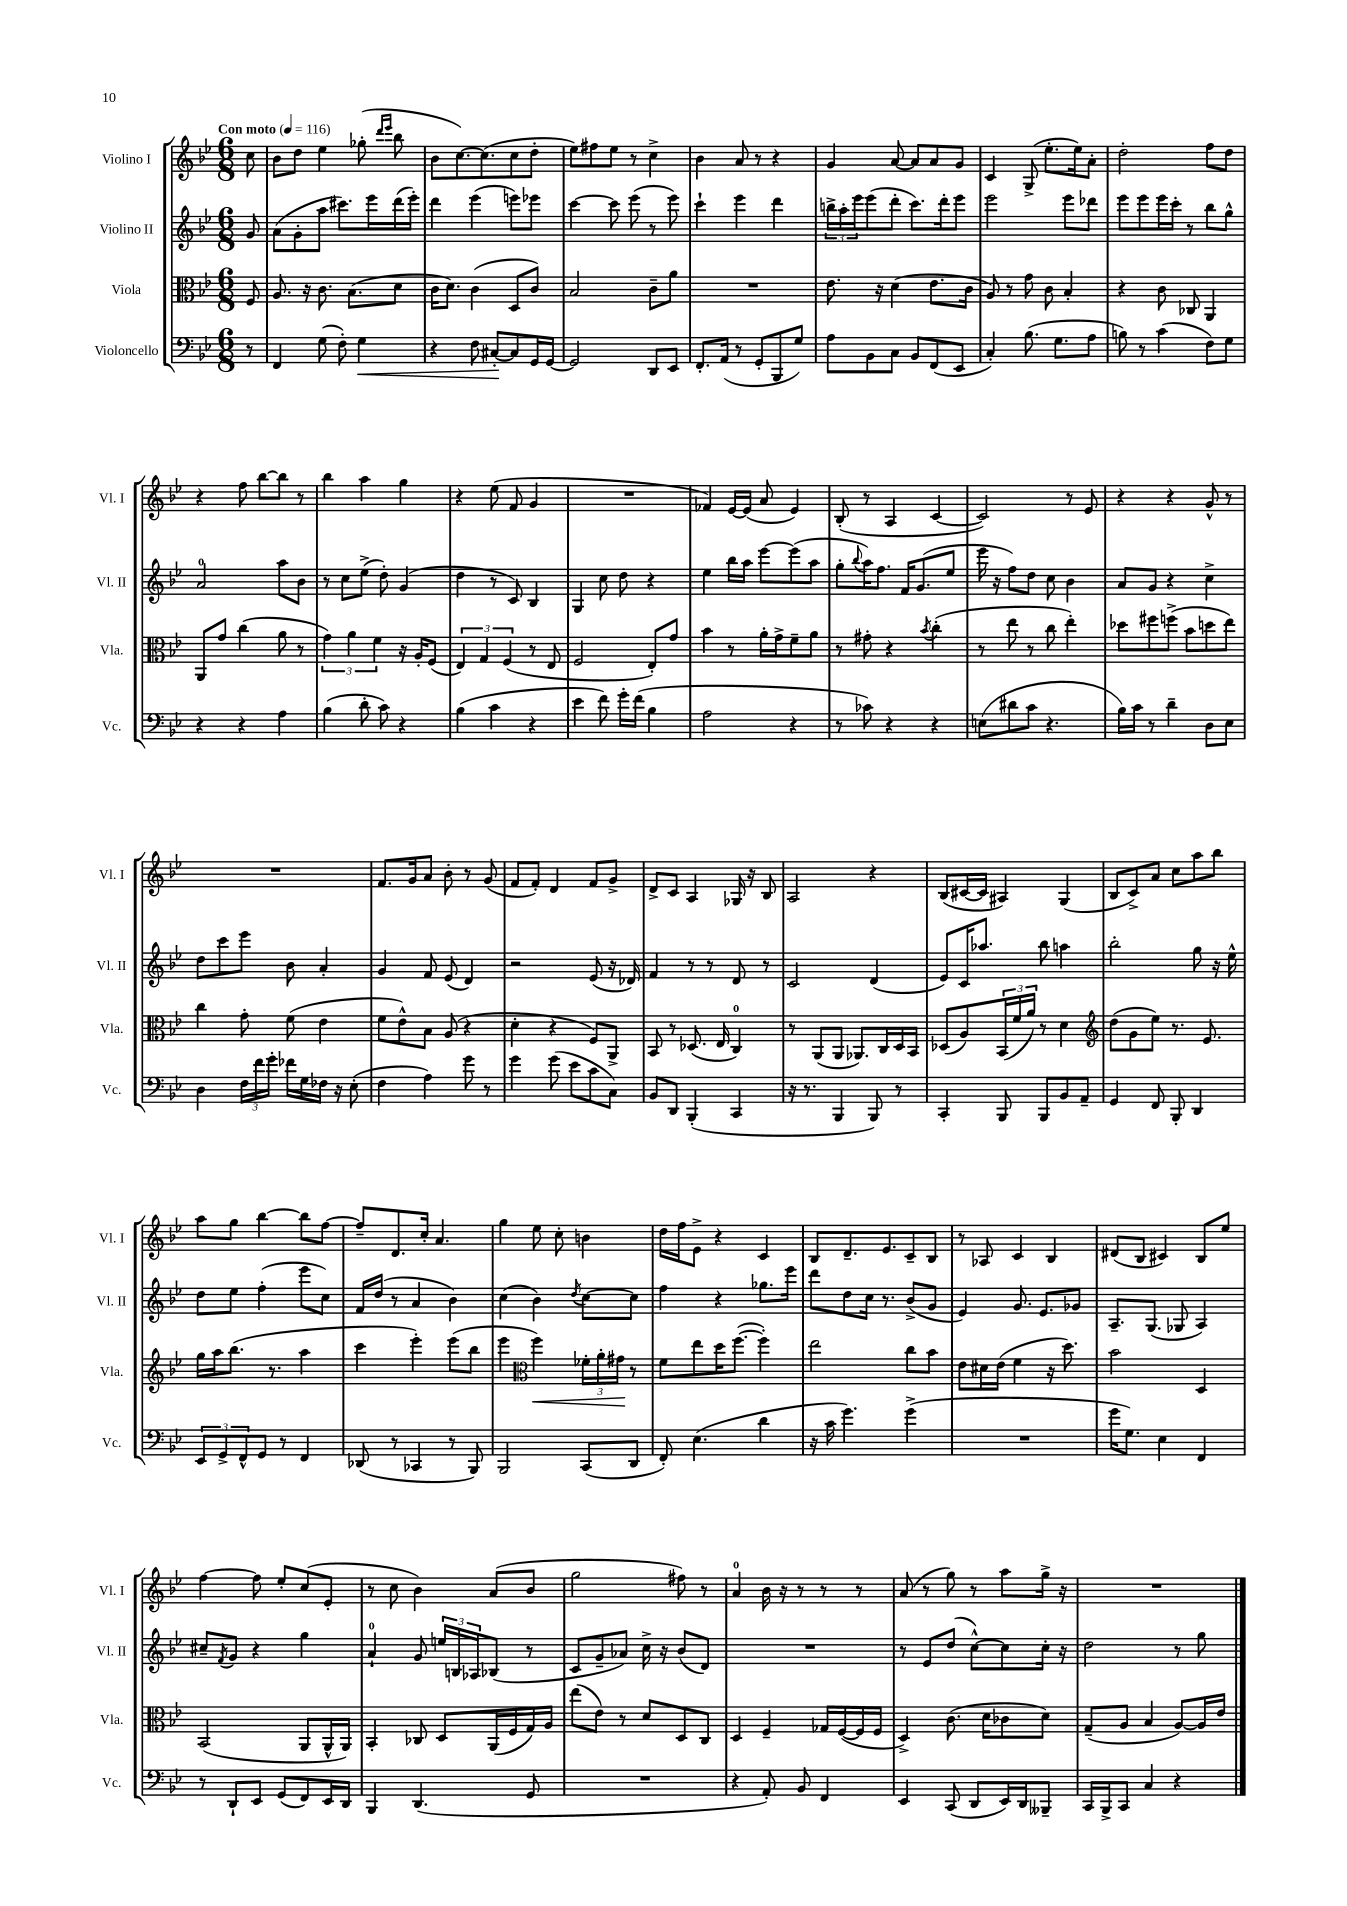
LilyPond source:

<<
\new StaffGroup <<
\new Staff = "s0" \with { instrumentName = "Violino I" shortInstrumentName = "Vl. I" } {
    \clef treble \key bes \major \numericTimeSignature \time 6/8 \partial 8 \tempo "Con moto" 4 = 116
    c''8 |
    bes'8 d''8 ees''4 ges''8-.( \grace { d'''16 ees'''16 } bes''8 |
    bes'8 c''8.~) c''8.( c''8 d''8-. |
    ees''8) fis''8 ees''8 r8 c''4-> |
    bes'4 a'8 r8 r4 |
    g'4 a'8~ a'8 a'8 g'8 |
    c'4 g8->( ees''8.-. ees''16) a'8-. |
    d''2-. f''8 d''8 |
    r4 f''8 bes''8~ bes''8 r8 |
    bes''4 a''4 g''4 |
    r4 ees''8( f'8 g'4 |
    R2. |
    fes'4) ees'16~ ees'16( a'8 ees'4) |
    bes8-.( r8 a4 c'4~ |
    c'2) r8 ees'8 |
    r4 r4 g'8-^ r8 |
    R2. |
    f'8. g'16 a'8 bes'8-. r8 g'8( |
    f'8 f'8-.) d'4 f'8 g'8-> |
    d'8-> c'8 a4 ges16 r16 bes8 |
    a2 r4 |
    bes8( cis'16~ cis'16 ais4) g4( |
    bes8 c'8->) a'8 c''8 a''8 bes''8 |
    a''8 g''8 bes''4~ bes''8 f''8~ |
    f''8-- d'8. c''16-. a'4. |
    g''4 ees''8 c''8-. b'4 |
    d''16 f''16 ees'8-> r4 c'4 |
    bes8 d'8.-- ees'8. c'8-- bes8 |
    r8 aes8 c'4 bes4 |
    dis'8( bes8 cis'4) bes8 ees''8 |
    f''4~ f''8 ees''8-. c''8( ees'8-. |
    r8 c''8 bes'4) a'8( bes'8 |
    g''2 fis''8) r8 |
    a'4-0 bes'16 r16 r8 r8 r8 |
    a'8( r8 g''8) r8 a''8 g''16-> r16 |
    R2. \bar "|." |
}
\new Staff = "s1" \with { instrumentName = "Violino II" shortInstrumentName = "Vl. II" } {
    \clef treble \key bes \major \numericTimeSignature \time 6/8 \partial 8
    g'8 |
    a'8( g'8-. a''8 cis'''8.) ees'''16 d'''16( ees'''16-.) |
    d'''4 ees'''4( e'''8) ees'''8 |
    c'''4~ c'''8 ees'''8( r8 ees'''8) |
    c'''4-! ees'''4 d'''4 |
    \tuplet 3/2 { b''16-> a''16-. ees'''16 } ees'''8( d'''8-. c'''8.) d'''16-. ees'''8 |
    ees'''2 ees'''8 des'''8 |
    ees'''8 ees'''8 ees'''16 c'''16-. r8 bes''8 g''8-^ |
    a'2-0 a''8 bes'8 |
    r8 c''8 ees''8->( d''8-.) g'4( |
    d''4 r8 c'8) bes4 |
    g4 c''8 d''8 r4 |
    ees''4 bes''16 a''16 ees'''8~ ees'''8( a''8 |
    g''8-. \appoggiatura { bes''8 } a''16) f''8. f'16 g'8.( ees''8 |
    ees'''16 r16 f''8) d''8 c''8 bes'4 |
    a'8 g'8 r4 c''4-> |
    d''8 c'''8 ees'''8 bes'8 a'4-. |
    g'4 f'8 ees'8( d'4) |
    r2 ees'8( r16 des'16) |
    f'4 r8 r8 d'8 r8 |
    c'2 d'4( |
    ees'8) c'16 aes''8. bes''8 a''4 |
    bes''2-. g''8 r16 ees''16-^ |
    d''8 ees''8 f''4-.( ees'''8 c''8) |
    f'16 d''16( r8 a'4 bes'4) |
    c''4( bes'4) \acciaccatura { d''8 } c''8~ c''8 |
    f''4 r4 ges''8. ees'''16 |
    d'''8 d''8 c''16 r8. bes'8->( g'8 |
    ees'4) g'8. ees'8. ges'8 |
    a8.-- g8.( ges8 a4) |
    cis''8-- \acciaccatura { f'8 } g'8 r4 g''4 |
    a'4-0-! g'8 \tuplet 3/2 { e''16 b16 aes16 } bes8( r8 |
    c'8 g'8-- aes'8) c''16-> r16 bes'8( d'8) |
    R2. |
    r8 ees'8 d''8( c''8~-^) c''8 c''16-. r16 |
    d''2 r8 g''8 \bar "|." |
}
\new Staff = "s2" \with { instrumentName = "Viola" shortInstrumentName = "Vla." } {
    \clef alto \key bes \major \numericTimeSignature \time 6/8 \partial 8
    f8 |
    a8. r16 c'8. bes8.( d'8 |
    c'16 d'8.) c'4( d8 c'8) |
    bes2 c'8-- a'8 |
    R2. |
    ees'8. r16 d'4( ees'8. c'16 |
    a8) r8 g'8 c'8 bes4-. |
    r4 c'8 ces8 a,4 |
    a,8 g'8 c''4( a'8 r8 |
    \tuplet 3/2 { g'4) a'4 f'4 } r16 a16-. f8( |
    \tuplet 3/2 { ees4) g4 f4( } r8 ees8 |
    f2 ees8-.) g'8 |
    bes'4 r8 a'16-. g'16-> f'8-- a'8 |
    r8 gis'8-. r4 \acciaccatura { bes'8 } c''4-.( |
    r8 ees''8 r8 c''8 ees''4-.) |
    des''8 fis''8 f''8->( bes'8 d''8 ees''8) |
    c''4 g'8-. f'8( ees'4 |
    f'8 ees'8-^) bes8 a8( r4 |
    d'4-. r4 f8) a,8-> |
    bes,8 r8 des8.( ees16 c4-0) |
    r8 a,8( a,8 aes,8.) c16 d16 bes,16 |
    des8( a8) \tuplet 3/2 { bes,16( f'16 a'16) } r8 d'4 |
    \clef treble d''8( g'8 ees''8) r8. ees'8. |
    g''16 a''16 bes''8.( r8. a''4 |
    c'''4 ees'''4-.) ees'''8( bes''8 |
    ees'''4 \clef alto f''4\<) \tuplet 3/2 { fes'16-. a'16-. gis'16\! } r8 |
    f'8 ees''8 d''16 f''8.~( f''4-.) |
    ees''2 c''8 bes'8 |
    ees'8 dis'16 ees'16( f'4 r16 d''8.) |
    bes'2 d4 |
    bes,2( a,8 a,16-^ a,16) |
    bes,4-. ces8 d8 a,16( f16 g16) a16 |
    ees''8( ees'8) r8 d'8 d8 c8 |
    d4 f4-- ges16 f16~( f16 f16 |
    d4->) c'8.( d'16 ces'8 d'8) |
    g8--( a8 bes4 a8~) a16 ees'16 \bar "|." |
}
\new Staff = "s3" \with { instrumentName = "Violoncello" shortInstrumentName = "Vc." } {
    \clef bass \key bes \major \numericTimeSignature \time 6/8 \partial 8
    r8 |
    f,4 g8( f8-.) g4\< |
    r4 f8 cis8~-.\! cis8 g,16 g,16~ |
    g,2 d,8 ees,8 |
    f,8.-. a,16( r8 g,8-. bes,,8 g8) |
    a8 bes,8 c8 bes,8 f,8( ees,8 |
    c4-.) bes8.( g8. a8 |
    b8) r8 c'4( f8) g8 |
    r4 r4 a4 |
    bes4( d'8-. c'8) r4 |
    bes4( c'4 r4 |
    ees'4 f'8) g'16-. f'16( bes4 |
    a2 r4 |
    r8 ces'8) r4 r4 |
    e8( dis'8 c'8 r4. |
    bes16) c'16 r8 d'4-- d8 ees8 |
    d4 \tuplet 3/2 { f16 f'16 g'16-. } fes'16 g16 fes16 r16 ees8-.( |
    f4 a4) g'8 r8 |
    g'4 g'8( ees'8 c'8 c8) |
    bes,8 d,8 bes,,4-.( c,4 |
    r16 r8. bes,,4 bes,,8) r8 |
    c,4-. bes,,8 bes,,8 bes,8 a,8-- |
    g,4 f,8 bes,,8-. d,4 |
    \tuplet 3/2 { ees,8 g,8-> f,8-^ } g,8 r8 f,4 |
    des,8( r8 ces,4 r8 bes,,8) |
    bes,,2 c,8( d,8 |
    f,8-.) ees4.( d'4 |
    r16 c'16 g'4.) g'4->( |
    R2. |
    g'16 g8.) ees4 f,4 |
    r8 d,8-! ees,8 g,8( f,8) ees,16 d,16 |
    bes,,4 d,4.( g,8 |
    R2. |
    r4 a,8-.) bes,8 f,4 |
    ees,4 c,8( d,8 ees,16) d,16 beses,,8-- |
    c,16 bes,,16-> c,8 c4 r4 \bar "|." |
}
>>
>>
\layout { \context { \Score \remove "Bar_number_engraver" } }
